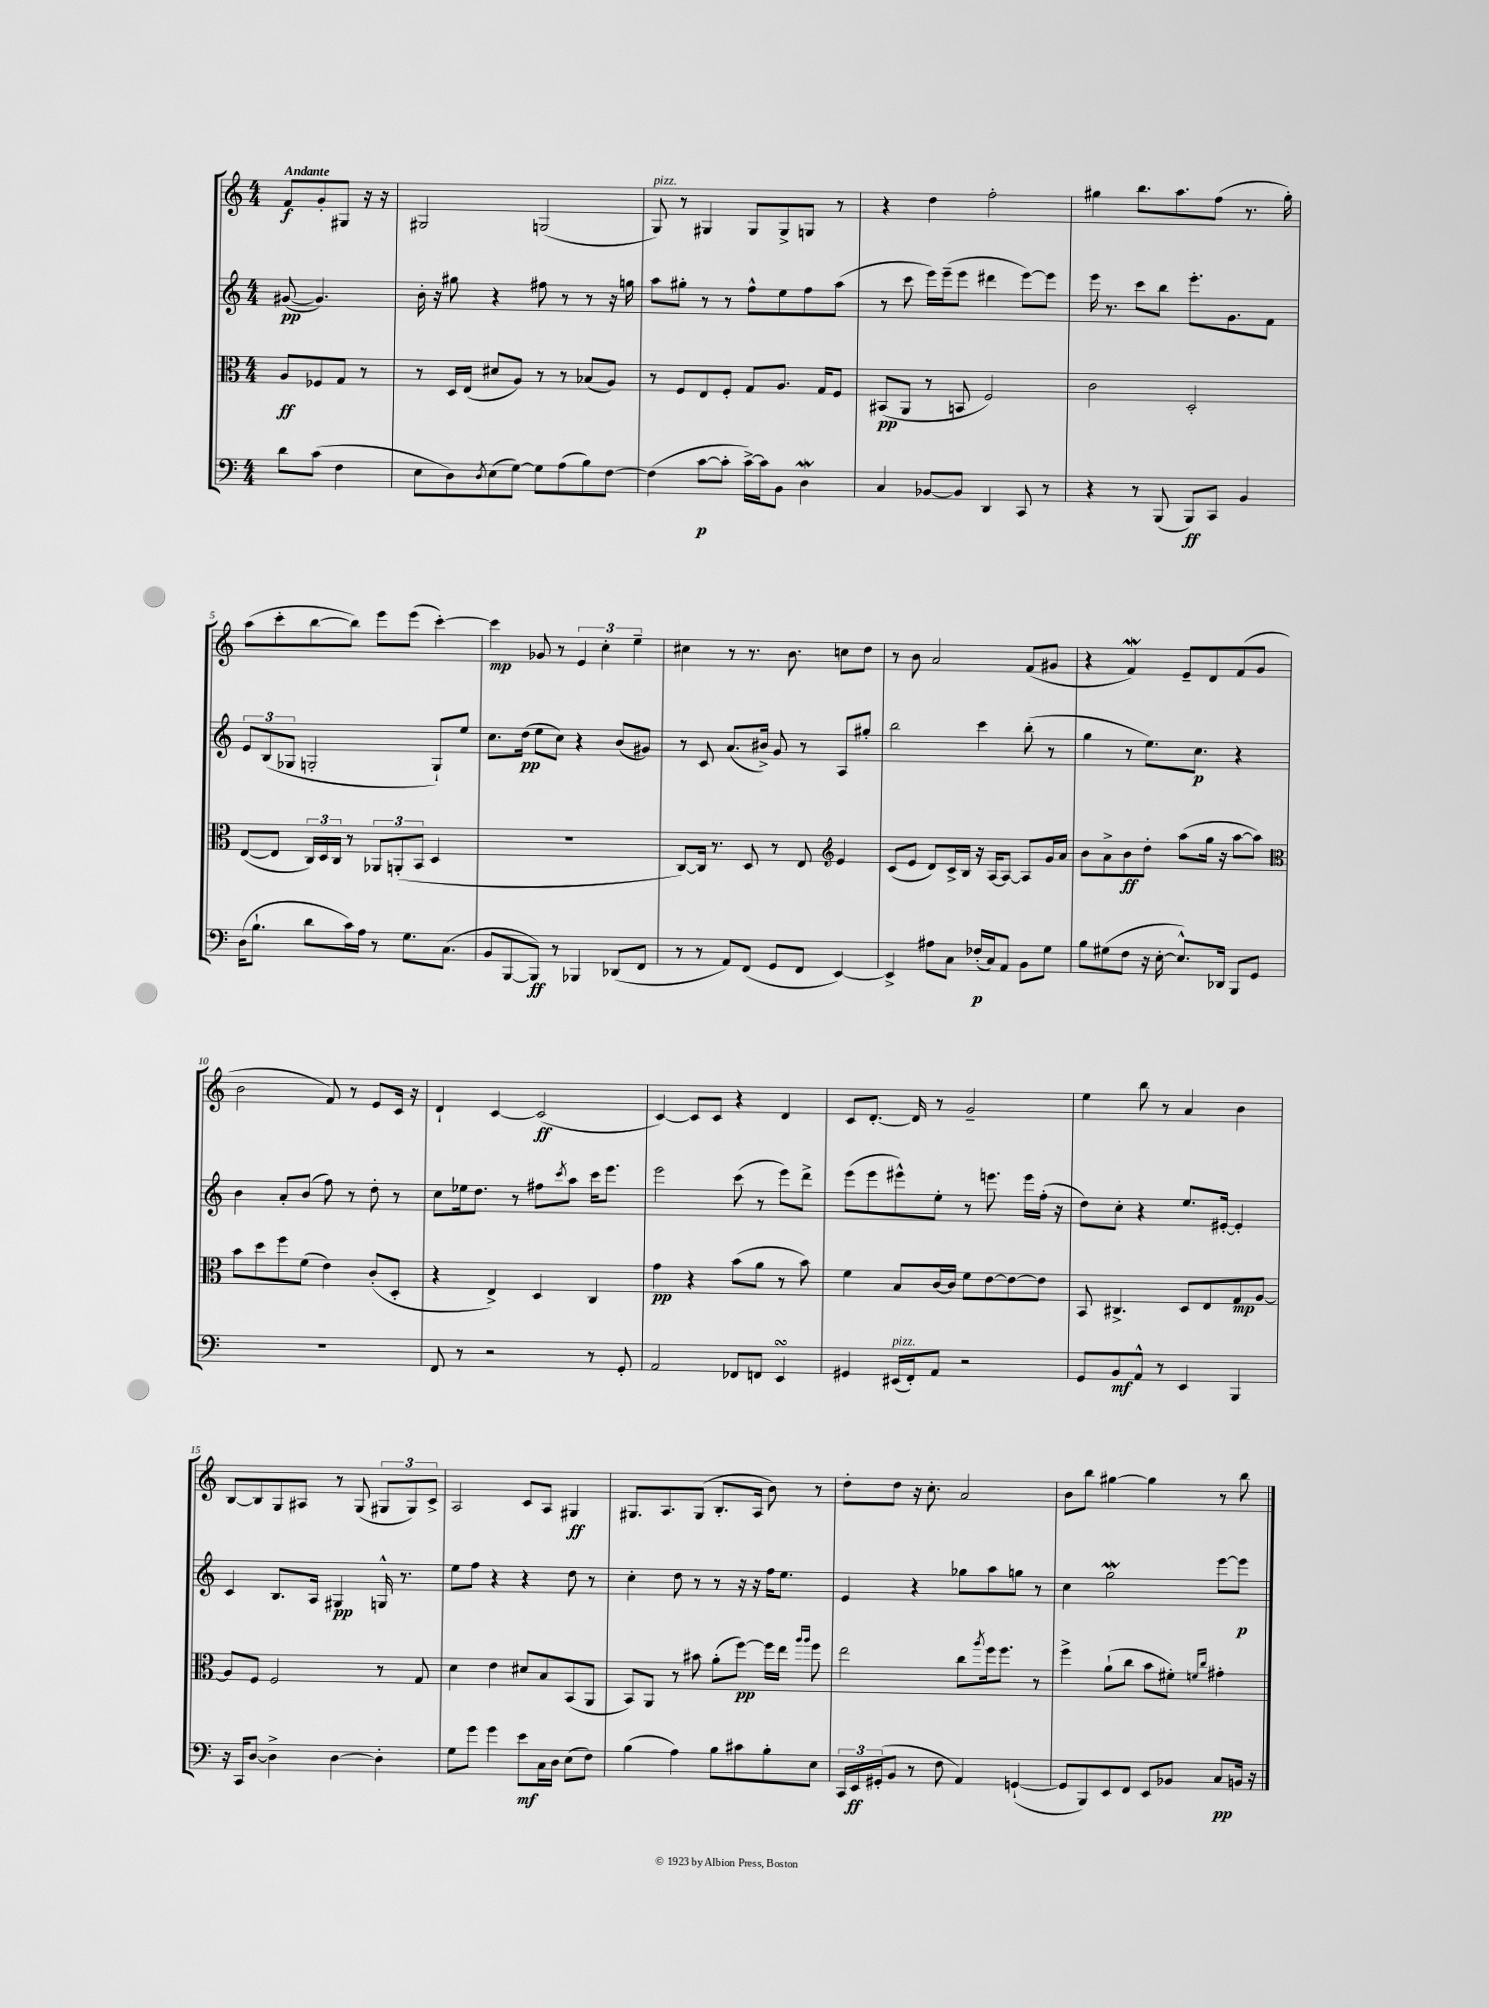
<<
\new StaffGroup <<
\new Staff = "s0" {
    \clef treble \key c \major \numericTimeSignature \time 4/4 \partial 2 \tempo "Andante"
    f'8\f g'8-. gis8 r16 r16 |
    gis2 g2( |
    g8^\markup { \italic "pizz." }) r8 gis4 gis8 gis8-> g8 r8 |
    r4 d''4 f''2-. |
    gis''4 b''8. a''8. f''8( r8. gis''16-.) |
    a''8( c'''8-. b''8~ b''8) e'''8 e'''8( c'''4~-.) |
    c'''4\mp ges'8 r8 \tuplet 3/2 { e'4 c''4-. e''4-- } |
    cis''4 r8 r8. b'8. c''8 d''8 |
    r8 b'8 a'2 f'8( gis'8 |
    r4 f'4\mordent) e'8-- d'8 f'8( g'8 |
    b'2 f'8) r8 e'8 c'16 r16 |
    d'4-! c'4~ c'2\ff( |
    c'4~) c'8 c'8 r4 d'4 |
    c'8 d'8.~-. d'16 r8 g'2-- |
    e''4 b''8 r8 a'4 b'4 |
    b8~ b8 g8 ais8 r8 g8( \tuplet 3/2 { gis8 gis8) c'8-> } |
    a2 c'8 a8 gis4\ff |
    gis8. a8. gis8( b8.-. a16 b'8) r8 |
    d''8-. d''8 r16 c''8.-. a'2 |
    b'8 b''8 gis''4~ gis''4 r8 b''8 \bar "|." |
}
\new Staff = "s1" {
    \clef treble \key c \major \numericTimeSignature \time 4/4 \partial 2
    gis'8~\pp( gis'4.) |
    b'16-. r16 gis''8 r4 fis''8 r8 r8 r16 g''16 |
    a''8 gis''8-. r8 r8 f''8-^ e''8 f''8 a''8( |
    r8 c'''8 e'''16) e'''16--( e'''8 dis'''4 e'''8~) e'''8 |
    e'''16 r8. c'''8 b''8 e'''8.-. g'8. f'8 |
    \tuplet 3/2 { e'8 b8( ges8 } g2-. g8-!) e''8 |
    c''8. d''16\pp( e''8 c''8) r4 b'8( gis'8) |
    r8 c'8 a'8.( bis'16->) g'8 r8 a8 gis''8-. |
    b''2 c'''4 b''8-.( r8 |
    g''4 r8 e''8.) c''8.\p r4 |
    b'4 a'8-. b'8( f''8) r8 d''8-. r8 |
    c''8 ees''16 d''8. r8 fis''8 \acciaccatura { c'''8 } a''8 c'''16 e'''8. |
    e'''2 c'''8( r8 e'''8) d'''8-> |
    e'''8( e'''8 eis'''8-^) e''8-. r8 e'''8. e'''16 f''16-.( r16 |
    d''8) c''8-. r4 e''8. eis'16~-. eis'4-. |
    c'4 b8. a16 gis4\pp g16-^ r8. |
    e''8 f''8 r4 r4 d''8 r8 |
    c''4-. d''8 r8 r8 r16 r16 f''16 e''8. |
    e'4 r4 ges''8 a''8 g''8 r8 |
    c''4 g''2\mordent e'''8~ e'''8\p \bar "|." |
}
\new Staff = "s2" {
    \clef alto \key c \major \numericTimeSignature \time 4/4 \partial 2
    a8\ff fes8 g8 r8 |
    r8 d16 e16( dis'8 a8) r8 r8 bes8( a8) |
    r8 f8 e8 f8-. g8 a8. g16 f8 |
    bis,8\pp( a,8 r8 b,8 f2) |
    c'2 d2-. |
    e8~( e8 \tuplet 3/2 { c16) d16 c16 } r8 \tuplet 3/2 { aes,8 a,8-.( b,8 } d4 |
    r1 |
    c8~) c16 r8. d8 r8 e8 \clef treble e'4 |
    c'8( e'8 d'8) c'16-> b16 r16 a16~ a8~ a8 g'16 a'16 |
    b'8 a'8-> b'8\ff d''8-. a''8( g''16 r16 a''8~ a''8) |
    \clef alto b'8 d''8 f''8 f'8( e'4) c'8-.( d8-. |
    r4 e4->) d4 c4 |
    g'4\pp r4 b'8( a'8 r8 b'8) |
    f'4 b8 c'16~ c'16 f'8 e'8~ e'8~ e'8 |
    b,8 cis4.-> d8 e8 g8\mp a8~ |
    a8 f8 f2 r8 g8 |
    d'4 e'4 dis'8 b8 b,8( a,8 |
    b,8) a,8 r8 bis'8 a'8-.( f''8~\pp) f''16 e''16 \grace { a''16 a''16 } f''8 |
    e''2 c''8 \acciaccatura { a''8 } f''16 f''8. r8 |
    f''4-> a'8-!( c''8 b'8 fis'8-.) \grace { f'16 c''16 } gis'4-. \bar "|." |
}
\new Staff = "s3" {
    \clef bass \key c \major \numericTimeSignature \time 4/4 \partial 2
    d'8 c'8( f4 |
    e8 d8) \acciaccatura { d8 } e8( g8~) g8 a8( b8) f8~ |
    f4( c'8~\p c'8-. c'16~->) c'16 b,8 d4\mordent |
    c4 bes,8~ bes,8 d,4 c,8 r8 |
    r4 r8 b,,8( b,,8\ff) c,8 b,4 |
    d16( b8.-! d'8 c'16) a16 r8 g8. c8.( |
    b,8 b,,8~ b,,8\ff) r8 bes,,4 des,8( f,8 |
    r8 r8 a,8) f,8( g,8 f,8 e,4~) |
    e,4-> ais8 c8 fes16-.\p( c16) a,8 b,8 g8 |
    b8 gis8( f8 r16 e16~-. e8.-^) des,16 b,,8 g,8 |
    R1 |
    f,8 r8 r2 r8 g,8-. |
    a,2 fes,8 f,8 e,4\turn |
    gis,4 eis,16^\markup { \italic "pizz." }( f,16-.) a,8 r2 |
    g,8 b,8\mf a,8-^ r8 e,4 b,,4 |
    r16 c,16 d8~ d4-> d4~ d4-. |
    g8 g'8 g'4 e'8\mf c16 d16 e8( f8) |
    b4( a4) b8 cis'8 b8-. e8 |
    \tuplet 3/2 { c,16 e,16\ff gis,16-.( } b,8 r8 f8 a,4) g,4~-!( |
    g,8 b,,8) e,8 f,8 e,8 bes,8 c8\pp b,16 r16 \bar "|." |
}
>>
>>
